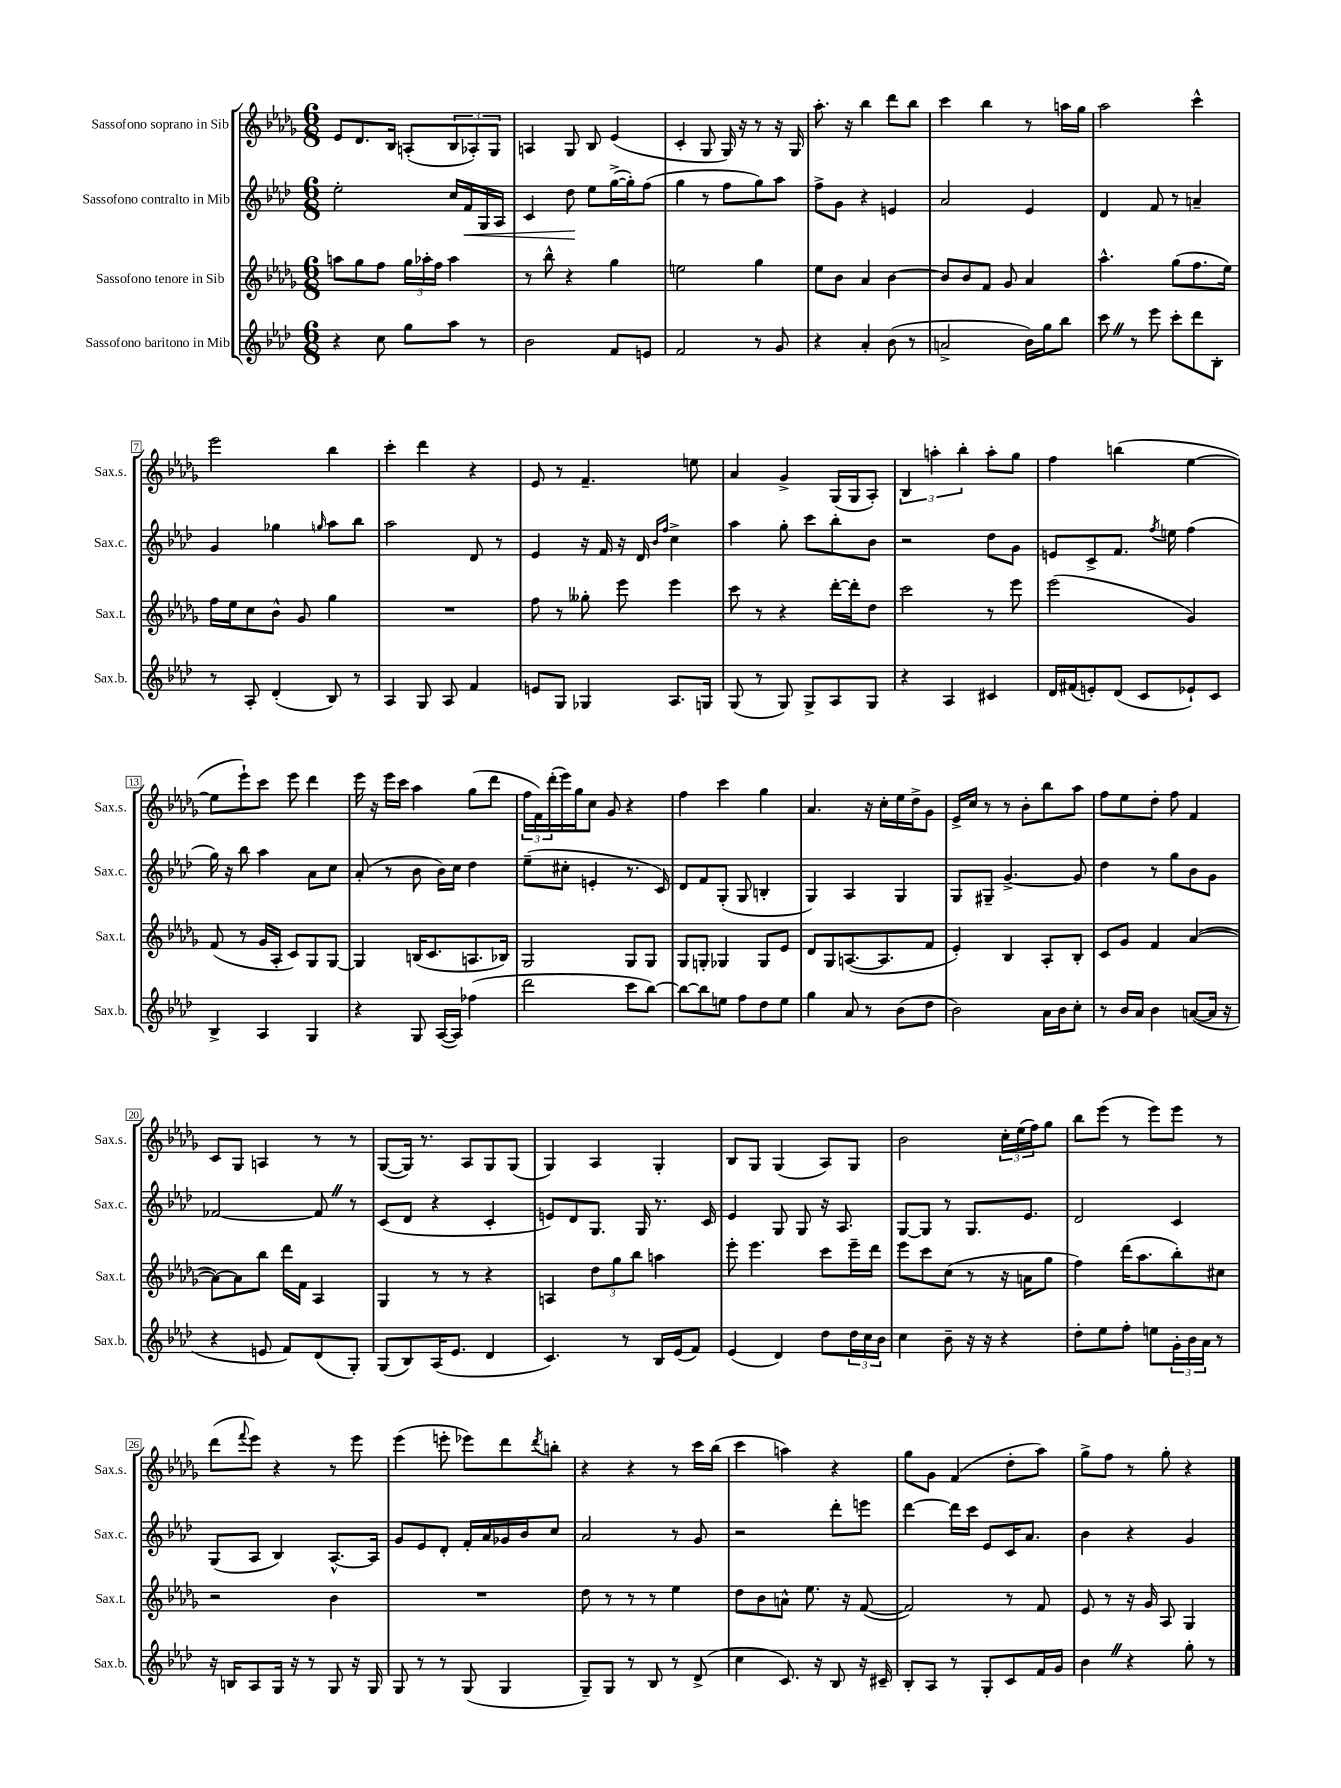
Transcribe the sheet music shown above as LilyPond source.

<<
\new StaffGroup <<
\new Staff = "s0" \with { instrumentName = "Sassofono soprano in Sib" shortInstrumentName = "Sax.s." } {
    \clef treble \key des \major \numericTimeSignature \time 6/8
    ees'8 des'8. bes16 a8-.( \tuplet 3/2 { bes8 aes8-.) ges8 } |
    a4 ges8 bes8 ees'4( |
    c'4-. ges8 ges16) r16 r8 r16 ges16 |
    aes''8.-. r16 bes''4 des'''8 bes''8 |
    c'''4 bes''4 r8 a''16 ges''16 |
    aes''2 c'''4-^ |
    ees'''2 bes''4 |
    c'''4-. des'''4 r4 |
    ees'8 r8 f'4.-- e''8 |
    aes'4 ges'4-> ges16( ges16 aes8-.) |
    \tuplet 3/2 { bes4 a''4-. bes''4-. } a''8-. ges''8 |
    f''4 b''4( ees''4~ |
    ees''8 ees'''8-!) c'''8 ees'''8 des'''4 |
    ees'''16 r16 ees'''16 c'''16 aes''4 ges''8( des'''8 |
    \tuplet 3/2 { f''16 f'16) des'''16-.( } ees'''16) ges''16 c''8 ges'8 r4 |
    f''4 c'''4 ges''4 |
    aes'4. r16 c''16-. ees''16 des''16-> ges'8 |
    ees'16-> c''16 r8 r8 bes'8-. bes''8 aes''8 |
    f''8 ees''8 des''8-. f''8 f'4 |
    c'8 ges8 a4 r8 r8 |
    ges8~( ges16) r8. aes8 ges8 ges8( |
    ges4) aes4 ges4-. |
    bes8 ges8 ges4( aes8) ges8 |
    bes'2 \tuplet 3/2 { c''16-. ees''16( f''16) } ges''8 |
    bes''8 ees'''8( r8 ees'''8) ees'''8 r8 |
    des'''8( \appoggiatura { f'''8 } ees'''8) r4 r8 ees'''8 |
    ees'''4( e'''8-. ees'''8) des'''8 \acciaccatura { des'''8 } b''8-. |
    r4 r4 r8 c'''16 bes''16( |
    c'''4 a''4) r4 |
    ges''8 ges'8 f'4( des''8-. aes''8) |
    ges''8-> f''8 r8 ges''8-. r4 \bar "|." |
}
\new Staff = "s1" \with { instrumentName = "Sassofono contralto in Mib" shortInstrumentName = "Sax.c." } {
    \clef treble \key aes \major \numericTimeSignature \time 6/8
    ees''2-. c''16 f'16\< g16 aes16 |
    c'4 des''8\! ees''8 g''16~->( g''16-.) f''8( |
    g''4 r8 f''8 g''8) aes''8 |
    f''8-> g'8 r4 e'4 |
    aes'2 ees'4 |
    des'4 f'8 r8 a'4-- |
    g'4 ges''4 \grace { g''16 } aes''8 bes''8 |
    aes''2 des'8 r8 |
    ees'4 r16 f'16 r16 des'16 \grace { bes'16 f''16 } c''4-> |
    aes''4 g''8-. c'''8 bes''8-. bes'8 |
    r2 des''8 g'8 |
    e'8 c'8-> f'8. \acciaccatura { f''8 } e''16 f''4( |
    g''16) r16 bes''8 aes''4 aes'8 c''8 |
    aes'8-.( r8 bes'8 bes'16) c''16 des''4 |
    ees''8--( cis''8-. e'4-. r8. c'16) |
    des'8 f'8 g8-.( g8 b4-. |
    g4) aes4 g4 |
    g8 gis8-- g'4.~-> g'8 |
    des''4 r8 g''8 bes'8 g'8 |
    fes'2~ fes'8 \once \override BreathingSign.text = \markup { \musicglyph "scripts.caesura.straight" } \breathe r8 |
    c'8( des'8 r4 c'4-. |
    e'8) des'8 g8. g16 r8. c'16 |
    ees'4 g8 g8 r16 aes8. |
    g8~ g8 r8 g8. ees'8. |
    des'2 c'4 |
    g8( aes8 bes4) aes8.~-^ aes16 |
    g'8 ees'8 des'8-. f'16-. aes'16 ges'16 bes'16 c''8 |
    aes'2 r8 g'8 |
    r2 des'''8-. e'''8 |
    des'''4~ des'''16 c'''16 ees'8 c'16 aes'8. |
    bes'4 r4 g'4 \bar "|." |
}
\new Staff = "s2" \with { instrumentName = "Sassofono tenore in Sib" shortInstrumentName = "Sax.t." } {
    \clef treble \key des \major \numericTimeSignature \time 6/8
    a''8 ges''8 f''8 \tuplet 3/2 { ges''16 aes''16-. f''16 } aes''4 |
    r8 bes''8-^ r4 ges''4 |
    e''2 ges''4 |
    ees''8 bes'8 aes'4 bes'4~ |
    bes'8 bes'8 f'8 ges'8 aes'4 |
    aes''4.-^ ges''8( f''8. ees''16) |
    f''16 ees''16 c''8 bes'8-^ ges'8 ges''4 |
    R2. |
    f''8 r8 geses''8-. ees'''8 ees'''4 |
    c'''8 r8 r4 des'''16~-. des'''16-. des''8 |
    c'''2 r8 ees'''8 |
    ees'''2( ges'4) |
    f'8( r8 ges'16 aes16-. c'8) ges8 ges8~ |
    ges4 b16( c'8. a8. bes16) |
    ges2 ges8 ges8 |
    ges8 g8-. ges4 ges8 ees'8 |
    des'8 ges8 a8.~( a8. f'8 |
    ees'4-.) bes4 aes8-. bes8-. |
    c'8 ges'8 f'4 aes'4~( |
    aes'8~) aes'8 bes''8 des'''16 f'16 aes4 |
    ges4 r8 r8 r4 |
    a4 \tuplet 3/2 { des''8 ges''8 bes''8 } a''4 |
    ees'''8-. ees'''4. c'''8 ees'''16-- des'''16 |
    ees'''8 c'''8 c''8( r8 r16 a'16 ges''8 |
    f''4) des'''16( aes''8. bes''8-.) cis''8 |
    r2 bes'4 |
    R2. |
    des''8 r8 r8 r8 ees''4 |
    des''8 bes'8 a'8-^ ees''8. r16 f'8~( |
    f'2) r8 f'8 |
    ees'8 r8 r16 ges'16 aes8 ges4 \bar "|." |
}
\new Staff = "s3" \with { instrumentName = "Sassofono baritono in Mib" shortInstrumentName = "Sax.b." } {
    \clef treble \key aes \major \numericTimeSignature \time 6/8
    r4 c''8 g''8 aes''8 r8 |
    bes'2 f'8 e'8 |
    f'2 r8 g'8 |
    r4 aes'4-. bes'8( r8 |
    a'2-> bes'16) g''16 bes''8 |
    c'''8 \once \override BreathingSign.text = \markup { \musicglyph "scripts.caesura.straight" } \breathe r8 ees'''8 c'''8-. des'''8 bes8-. |
    r8 aes8-. des'4-.( bes8) r8 |
    aes4 g8 aes8 f'4 |
    e'8 g8 ges4 aes8. g16 |
    g8( r8 g8) g8-> aes8 g8 |
    r4 aes4 cis'4 |
    des'16 fis'16( e'8-.) des'8( c'8 ees'8-!) c'8 |
    bes4-> aes4 g4 |
    r4 g8 aes16~( aes16) fes''4( |
    des'''2 c'''8 bes''8~) |
    bes''8~ bes''8 e''8 f''8 des''8 e''8 |
    g''4 aes'8 r8 bes'8( des''8 |
    bes'2) aes'16 bes'16 c''8-. |
    r8 bes'16 aes'16 bes'4 a'8~( a'16 r16 |
    r4 e'8 f'8) des'8( g8-.) |
    g8( bes8) aes16( ees'8. des'4 |
    c'4.) r8 bes16 ees'16( f'8) |
    ees'4( des'4) des''8 \tuplet 3/2 { des''16 c''16 bes'16 } |
    c''4 bes'8-- r16 r16 r4 |
    des''8-. ees''8 f''8-. e''8 \tuplet 3/2 { g'16-. bes'16 aes'16 } r8 |
    r16 b16 aes8 g16 r16 r8 g8 r16 g16 |
    g8 r8 r8 g8( g4 |
    g8--) g8 r8 bes8 r8 des'8->( |
    c''4 c'8.) r16 bes8 r16 cis'16-- |
    bes8-. aes8 r8 g8-. c'8 f'16 g'16 |
    bes'4 \once \override BreathingSign.text = \markup { \musicglyph "scripts.caesura.straight" } \breathe r4 g''8-. r8 \bar "|." |
}
>>
>>
\layout { \context { \Score \override BarNumber.stencil = #(make-stencil-boxer 0.1 0.3 ly:text-interface::print) } }
